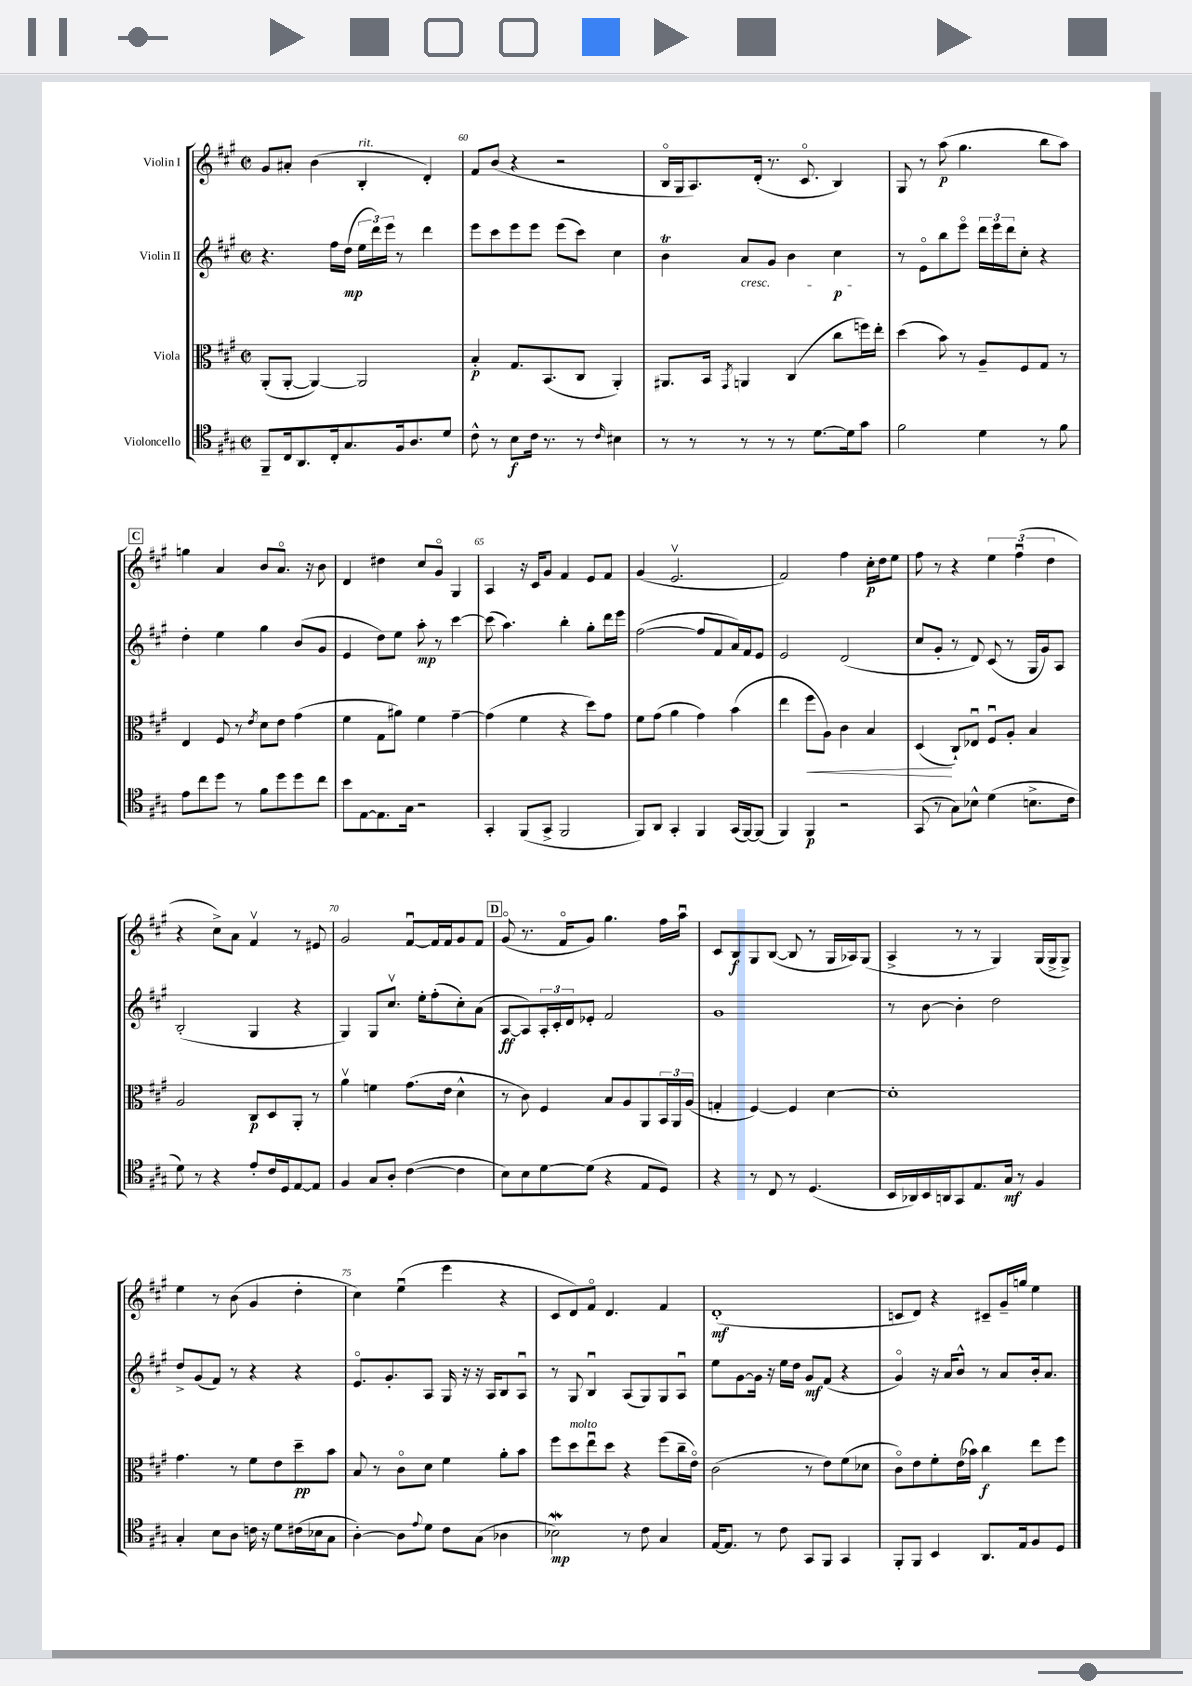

**kern	**kern	**kern	**kern
*staff4	*staff3	*staff2	*staff1
*clefC4	*clefC3	*clefG2	*clefG2
*k[f#c#g#]	*k[f#c#g#]	*k[f#c#g#]	*k[f#c#g#]
*M2/2	*M2/2	*M2/2	*M2/2
*met(c|)	*met(c|)	*met(c|)	*met(c|)
8FF#~/L	(8AA'/L	4.r	8g#/L
16C#/k	[8AA'/J	.	8a#'/J
8.AA/	.	.	.
.	4AA/_)	.	(4b\
16C#'/k	.	16ff#\LL	.
8.G#/	.	(16dd\JJ	.
.	2AA/]	24ee\LL	4B'/
.	.	24ddd\)	.
.	.	24eee\JJ	.
16F#/k	.	8r	.
8.A/	.	.	.
.	.	4ddd\	4d'/)
8d/J	.	.	.
=	=	=	=
8c#^^\	4B'/	8eee\L	8f#/L
8r	.	8ccc#\	(8b/J
8B\L	8.G#/L	8eee\	4r
16c#\Jk	.	8eee\J	.
8.r	(8.BB/	.	.
.	.	(8eee\L	2r
8r	8C#/J	8ccc#\J)	.
16qqc#/	.	.	.
4B#\	4AA'/)	4cc#\	.
=	=	=	=
8r	8.AA#/L	4b\	16Bo/LL
.	.	.	16G#/J
8r	.	.	8.A/)
.	16BB/Jk	.	.
.	8qGG#/	.	.
8r	4AA/	8a/L	.
.	.	.	(16d'/Jk
8r	.	8g#/J	8.r
8r	(4C#/	4b\	.
.	.	.	8.c#o/
[8.d\L	.	.	.
.	8cc#\L	4cc#\	4B/)
16d\]k	.	.	.
8g#\J	16ff\L)	.	.
.	16ee'\JJ	.	.
=	=	=	=
2f#\	(4dd\	8r	8G#/
.	.	8eo\L	8r
.	8b\)	8bb\	(8aa\
.	8r	8eeeo\J	4.gg#\
4d\	8A~/L	24ddd\LL	.
.	.	24eee\	.
.	.	24ddd\J	.
.	8F#/	8cc#'\J	.
8r	8G#/J	4r	8bb\L
8f#\	8r	.	8aa\J)
=	=	=	=
8e\L	4E/	4dd'\	4gg\
8cc#\	.	.	.
8dd\J	8F#/	4ee\	4a/
8r	8r	.	.
.	8qe/	.	.
8f#\L	8d\L	4gg#\	8b/L
8dd\	8e\J	.	8.ao/J
8dd\	(4g#\	(8b/L	.
.	.	.	16r
8cc#\J	.	8g#/J	8b\
=	=	=	=
8b\L	4f#\	4e/	4d/
[8E\	.	.	.
8.E\]	8G#\L	8dd\L)	4dd#\
.	8a#\J)	8ee\J	.
16G#\Jk	.	.	.
2r	4f#\	8aa'\	8cc#/L
.	.	8r	8g#o/J
.	[4g#~\	[4ccc#\	4G#/
=	=	=	=
4GG#'/	(4g#\]	(8ccc#\]	4A/
.	.	4.aa\)	.
(8FF#/L	4f#\	.	16r
.	.	.	16c#/LK
8GG#^/J	.	.	8g#/J
2FF#/	4r	4bb'\	4f#/
.	8dd\L)	8gg#'\L	8e/L
.	8g#\J	16ddd\L	8f#/J
.	.	16eee\JJ	.
=	=	=	=
8FF#/L)	8f#\L	([2ff#\	(4g#/
8AA/J	(8g#\J	.	.
4GG#'/	4a\	.	2.ev/
4FF#/	4g#\)	8ff#/]L	.
.	.	8f#/	.
(16GG#/LL	(4b\	16a/L)	.
[16FF#/J)	.	16f#/J	.
(8FF#/]J	.	8e/J	.
=	=	=	=
4FF#/)	4ee\	2e/	2f#/)
4FF#/	8ff#\L	.	.
.	8A\J)	.	.
2r	4c#\	(2d/	4ff#\
.	4B/	.	16cc#'\LL
.	.	.	16dd\J
.	.	.	8ee\J
=	=	=	=
(8GG#/	(4D/	8cc#/L	8ff#\
8r	.	8g#'/J	8r
8G#\L)	8C#`/L)	8r	4r
8B-^^\J	8E-u/J	8d/)	.
(4d\	8F#u/L	(8c#/	6ee\
.	8A'/J	8r	.
.	.	.	(6ff#u\
8.B^\L	4B/	16G#/LL	.
.	.	16g#/J)	.
.	.	.	6dd\
.	.	8A/J	.
16c#\Jk	.	.	.
=	=	=	=
8d\)	2A/	(2B'/	4r
8r	.	.	.
4r	.	.	8cc#^\L)
.	.	.	8a\J
8e'/L	8C#/L	4G#/	4f#v/
16c#/L	8D/	.	.
16D/J	.	.	.
[8E/	8AA'/J	4r	8r
8E/]J	8r	.	8e#/
=	=	=	=
4F#/	4av\	4G#/)	2g#/
8G#/L	4f\	8G#/L	.
8A'/J	.	8.cc#v/J	.
([4c#\	(8.g#\L	.	[8f#u/L
.	.	16ee'\LK	.
.	.	(8ff#'\	16f#/]L
.	16e\Jk	.	16f#/J
4c#\]	4d^^\	8cc#'\)	8g#/
.	.	(8a\J	8f#/J
=	=	=	=
8B\L)	8r	[8A/L	(8g#o/
8B\	8c#\)	8A/])	8.r
[8d\	4F#/	24A'/L	.
.	.	24c#'/	.
.	.	.	16f#o/LK
.	.	24d/J	.
(8d\]J	.	8e-'/J	8g#/J)
4r	8B/L	2f#/	4.gg#\
.	8A/	.	.
8E/L	8AA/	.	.
8D/J)	24BB/L	.	16ff#\LL
.	24AA/	.	.
.	.	.	16aau\JJ
.	(24A/JJ	.	.
=	=	=	=
4r	4G'/	1g#	8c#/L
.	.	.	8B/
8r	[4F#/)	.	8G#/
8C#/	.	.	([8B/J
8r	4F#/]	.	8B/]
(4.D/	.	.	8r
.	[4d\	.	16G#/LL
.	.	.	16A-/J)
.	.	.	(8G#/J
=	=	=	=
16BB/LL	1d']	8r	4A^/
16AA-/)	.	.	.
16BB/	.	[8b\	.
16AA/J	.	.	.
8GG#/	.	4b'\]	8r
8.E/	.	.	8r
.	.	2dd\	4G#/)
16G#/Jk	.	.	.
8r	.	.	.
4F#/	.	.	(16G#/LL
.	.	.	16G#^/J
.	.	.	8G#^/J)
=	=	=	=
4G#'/	4.g#\	8dd^/L	4ee\
.	.	(8g#/	.
8B\L	.	8f#/J)	8r
8A\J	8r	8r	(8b\
16c\	8f#\L	4r	4g#/
16r	.	.	.
8d\L	8e\	.	.
(16c#\L	8dd~\	4r	4dd'\
16B-\J	.	.	.
8G#\J	8b\J	.	.
=	=	=	=
[4A'\)	8B/	8.eo/L	4cc#\)
.	8r	.	.
.	.	8.g#'/	.
8A\]L	8c#o\L	.	(4eeu\
8qqe/	.	.	.
8d\J	8d\J	8A/J	.
8c#\L	4f#\	16G#/	4eee\
.	.	16r	.
(8G#\J	.	16r	.
.	.	16A/LK	.
4A-\	8a'\L	8B/	4r
.	8b\J	8Au/J	.
=	=	=	=
2B-\)	8ff#\L	8r	8c#/L
.	8dd\	8G#/	8d/)
.	8eeu\	4Bu/	8f#o/J
.	8dd\J	.	4.d/
8r	4r	(8A/L	.
8c#\	.	8G#/)	.
4G#/	(8ff#\L	8G#/	4f#/
.	16cc#~\L	8Au/J	.
.	16eo\JJ)	.	.
=	=	=	=
[16E/LK	(2c#\	8ee\L	(1d'
8.E/]J	.	.	.
.	.	[8g#\	.
8r	.	16g#\]Jk	.
.	.	16r	.
8c#\	.	16ee\LL	.
.	.	16dd\JJ	.
8GG#/L	8r	8g#/L	.
8FF#/J	8e\L)	(8f#/J	.
4GG#/	(8f#\	4r	.
.	8d-\J	.	.
=	=	=	=
8FF#'/L	8c#o\L)	4g#o/)	8c/L
8FF#/J	8e\	.	8d/J)
4BB/	8f#'\	16r	4r
.	.	16a/LK	.
.	(16e\L	8b^^/J	.
.	16b-\JJ)	.	.
8.AA/L	4cc#\	8r	8c#~/L
.	.	8a/L	16g#~/L
16E/k	.	.	16gg/JJ
8F#/	8ee\L	16b'/k	4ee\
.	.	8.a/J	.
8D/J	8ff#\J	.	.
==	==	==	==
*-	*-	*-	*-
